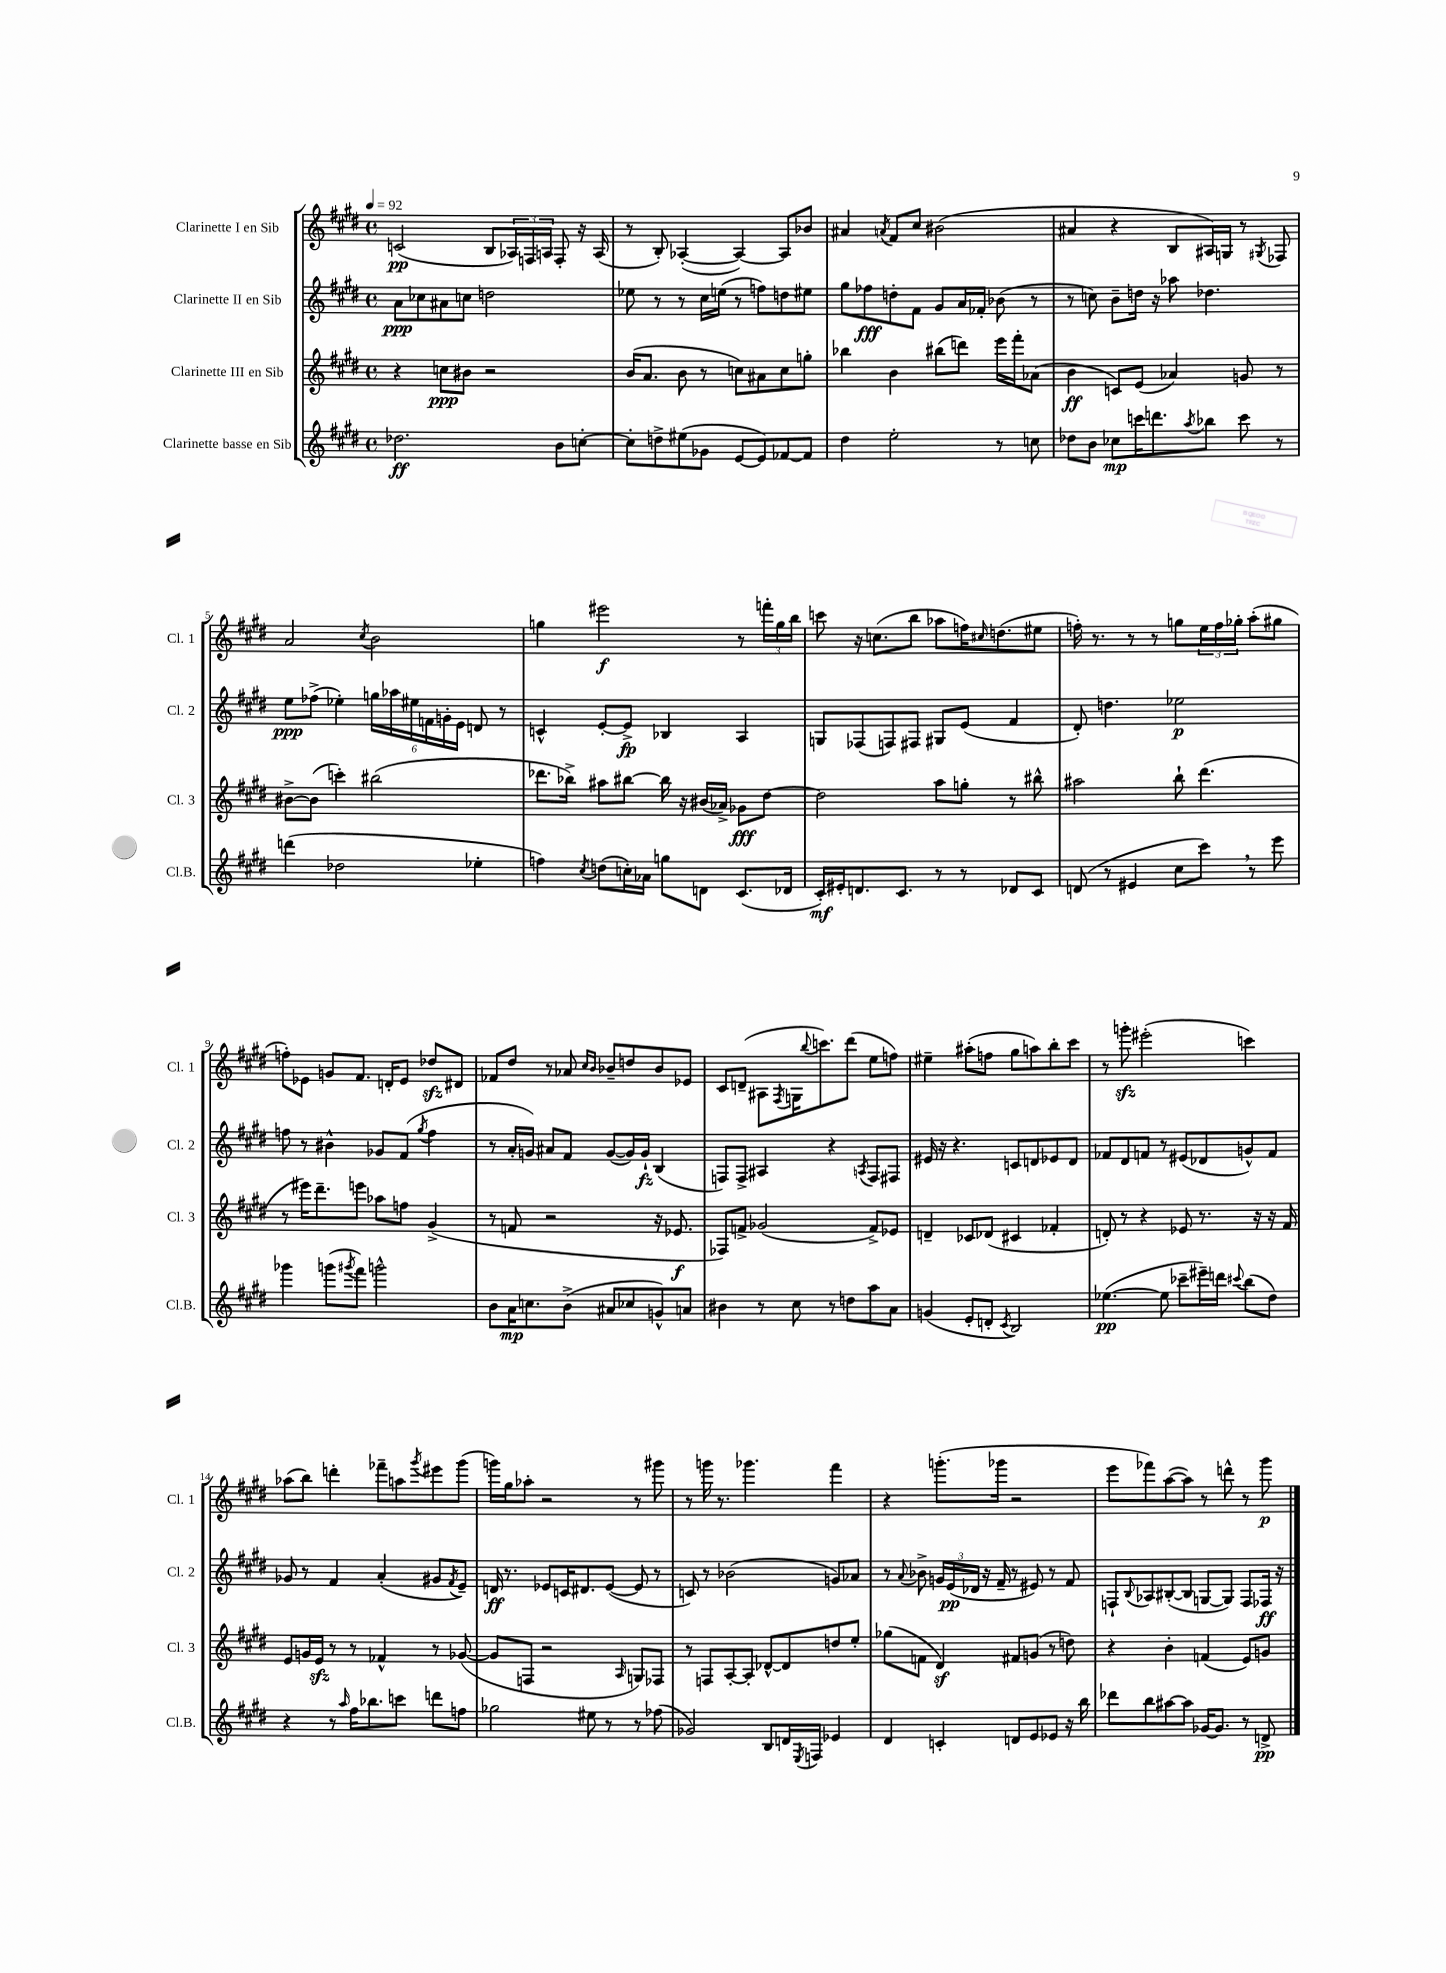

**kern	**dynam	**kern	**dynam	**kern	**dynam	**kern	**dynam
*part4	*part4	*part3	*part3	*part2	*part2	*part1	*part1
*staff4	*staff4	*staff3	*staff3	*staff2	*staff2	*staff1	*staff1
*I"Clarinette basse en Sib	*	*I"Clarinette III en Sib	*	*I"Clarinette II en Sib	*	*I"Clarinette I en Sib	*
*I'Cl.B.	*	*I'Cl. 3	*	*I'Cl. 2	*	*I'Cl. 1	*
*clefG2	*	*clefG2	*	*clefG2	*	*clefG2	*
*k[f#c#g#d#]	*	*k[f#c#g#d#]	*	*k[f#c#g#d#]	*	*k[f#c#g#d#]	*
*M4/4	*	*M4/4	*	*M4/4	*	*M4/4	*
*met(c)	*	*met(c)	*	*met(c)	*	*met(c)	*
*MM92	*	*MM92	*	*MM92	*	*MM92	*
=1	=1	=1	=1	=1	=1	=1	=1
2.dd-X\	ff	4r	.	8a\L	ppp	(2cn/	pp
.	.	.	.	8cc-X\	.	.	.
.	.	8ccn\L	ppp	8a#X\	.	.	.
.	.	8b#X\J	.	8ccn\J	.	.	.
.	.	2r	.	2ddn\	.	8B/L	.
.	.	.	.	.	.	24A-X/L)	.
.	.	.	.	.	.	24Fn/	.
.	.	.	.	.	.	24An/JJ	.
8b\L	.	.	.	.	.	8F'/	.
[8ccn'\J	.	.	.	.	.	16r	.
.	.	.	.	.	.	(16A/	.
=2	=2	=2	=2	=2	=2	=2	=2
8cc'\L]	.	(16b/KL	.	8ee-X\	.	8r	.
.	.	8.a/J	.	.	.	.	.
8ddn^\	.	.	.	8r	.	8B'/)	.
(8ee#X\	.	8b\	.	8r	.	([4A-X'/	.
8g-X\J	.	8r	.	16cc#\LL	.	.	.
.	.	.	.	(16een\JJ	.	.	.
[8e/L	.	8ccn\L)	.	8r	.	4A-/_)	.
8e/])	.	8a#X\	.	8ffn\L)	.	.	.
[8f-X/	.	8cc\	.	8ddn\	.	8A-/L]	.
8f-/J]	.	8ggn'\J	.	8ee#X\J	.	8b-X/J	.
=3	=3	=3	=3	=3	=3	=3	=3
4dd#\	.	4bb-X\	.	8gg#\L	.	4a#X/	.
.	.	.	.	8ff-X\	fff	.	.
.	.	.	.	.	.	8qan/	.
2ee'\	.	4b\	.	8ddn'\	.	8f#/L	.
.	.	.	.	8f#\J	.	8cc#/J	.
.	.	(8bb#X\L	.	8g#/L	.	(2b#X\	.
.	.	8dddn\J)	.	16a/L	.	.	.
.	.	.	.	16f-X'/JJ	.	.	.
8r	.	16eee\LL	.	(8b-X\	.	.	.
.	.	16fff#'\J	.	.	.	.	.
8ccn\	.	(8a-X\J	.	8r	.	.	.
=4	=4	=4	=4	=4	=4	=4	=4
8dd-X\L	.	4b\	ff	8r	.	4a#X/	.
8b\J	.	.	.	8ccn\)	.	.	.
8cc-X\L	mp	8cn/L)	.	8b~\L	.	4r	.
16cccn\K	.	(8e/J	.	16ddn\Jk	.	.	.
8.dddn\	.	.	.	16r	.	.	.
.	.	4a-X/)	.	8aa-X\	.	8B/L	.
8qaa/	.	.	.	.	.	.	.
8bb-X\J	.	.	.	4.dd-X\	.	16A#X/L)	.
.	.	.	.	.	.	16Gn/JJ	.
8ccc\	.	8gn/	.	.	.	8r	.
.	.	.	.	.	.	8qG#X/	.
8r	.	8r	.	.	.	8F-X/	.
!!LO:LB:g=z
=5	=5	=5	=5	=5	=5	=5	=5
(4dddn\	.	[8b#X^\L	.	8ee\L	ppp	2a/	.
.	.	(8b#\J]	.	(8ff-X^\J	.	.	.
2dd-X\	.	4cccn'\)	.	4ee-X'\)	.	.	.
.	.	.	.	.	.	8qcc#/	.
.	.	(2bb#X\	.	24ggn\LL	.	2b\	.
.	.	.	.	24aa-X\	.	.	.
.	.	.	.	24ee#X\	.	.	.
.	.	.	.	24fn\	.	.	.
.	.	.	.	24gn'\	.	.	.
.	.	.	.	24e\JJ	.	.	.
4ee-X'\	.	.	.	8dn/	.	.	.
.	.	.	.	8r	.	.	.
=6	=6	=6	=6	=6	=6	=6	=6
4ffn\)	.	8.ddd-X\L	.	4cn^^/	.	4ggn\	.
.	.	16bb-X^\Jk)	.	.	.	.	.
8qcc#/	.	.	.	.	.	.	.
(8ddn\L	.	8aa#X\L	.	[8e'/L	.	2eee#X\	f
16ccn'\L)	.	[8bb#X\J	.	8e^/J]	fp	.	.
16a-X\JJ	.	.	.	.	.	.	.
8ggn\L	.	16bb#\]	.	4B-X/	.	.	.
.	.	16r	.	.	.	.	.
8dn\J	.	(16b#X/LL	.	.	.	.	.
.	.	16a-X^/JJ)	.	.	.	.	.
(8.c#/L	.	8g-X\L	fff	4A/	.	8r	.
.	.	[8dd#\J	.	.	.	24fffn'\LL	.
.	.	.	.	.	.	24gg\	.
16d-X/Jk	.	.	.	.	.	.	.
.	.	.	.	.	.	24bb\JJ	.
=7	=7	=7	=7	=7	=7	=7	=7
16c#'/LL)	mf	2dd#\]	.	8Gn/L	.	8cccn\	.
16e#X'/J	.	.	.	.	.	.	.
8.dn/	.	.	.	(8F-X/	.	16r	.
.	.	.	.	.	.	(8.ccn\L	.
.	.	.	.	8Fn/)	.	.	.
8.c#/J	.	.	.	.	.	.	.
.	.	.	.	8F#X/J	.	8bb\J	.
8r	.	8aa\L	.	8G#X/L	.	8aa-X\L	.
8r	.	8ggn'\J	.	(8e/J	.	16ffn\K)	.
.	.	.	.	.	.	16qqcc#X/	.
.	.	.	.	.	.	(8.ddn\	.
8d-X/L	.	8r	.	4f#/	.	.	.
8c#/J	.	8bb#X^^\	.	.	.	8ee#X\J	.
=8	=8	=8	=8	=8	=8	=8	=8
(8dn/	.	2aa#X\	.	8d#'/)	.	16ffn'\)	.
.	.	.	.	.	.	8.r	.
8r	.	.	.	4.ddn\	.	.	.
4e#X/	.	.	.	.	.	8r	.
.	.	.	.	.	.	8r	.
8cc#\L	.	8bb`\	.	2ee-X\	p	8ggn\L	.
8ccc#,\J)	.	(4.ddd#\	.	.	.	24ee\L	.
.	.	.	.	.	.	24ff\	.
.	.	.	.	.	.	24gg-X'\JJ	.
8r	.	.	.	.	.	(8aa'\L	.
8eee\	.	.	.	.	.	8gg#X\J	.
!!LO:LB:g=z
=9	=9	=9	=9	=9	=9	=9	=9
4ggg-X\	.	8r	.	8ffn\	.	8ffn'\L)	.
.	.	16eee#X\KL)	.	8r	.	8e-X\J	.
.	.	8.ddd#~\	.	.	.	.	.
(8gggn\L	.	.	.	4b#X^^\	.	8gn/L	.
8qggg#X/	.	.	.	.	.	.	.
8fff#\J)	.	8eeen\J	.	.	.	8.f#/J	.
2gggn^^\	.	8aa-X\L	.	8g-X/L	.	.	.
.	.	.	.	.	.	16dn'/KL	.
.	.	8ffn\J	.	(8f#/J	.	8e-/J	.
.	.	.	.	8qgg#/	.	.	.
.	.	(4g#^/	.	4ff\	.	8dd-Xzz/L	.
.	.	.	.	.	.	8d#X/J	.
=10	=10	=10	=10	=10	=10	=10	=10
8b\L	.	8r	.	8r	.	8f-X/L	.
16a\K	mp	8fn/	.	16a'/LL	.	8dd#/J	.
8.ccn\	.	.	.	16gn/JJ)	.	.	.
.	.	2r	.	8a#X/L	.	8r	.
(8b^\J	.	.	.	8f#/J	.	8a-X/	.
.	.	.	.	.	.	16qqcc#/LL	.
.	.	.	.	.	.	16qqb/JJ	.
8a#X/L	.	.	.	([8g/L	.	8b-X~/L	.
8cc-X/	.	.	.	16g/L])	.	8ddn/	.
.	.	.	.	16g`/JJ	fz	.	.
8gn^^/)	.	16r	.	(4B/	.	8b-/	.
.	.	8.e-X/	f	.	.	.	.
8an/J	.	.	.	.	.	8e-X/J	.
=11	=11	=11	=11	=11	=11	=11	=11
4b#X\	.	8F-X/L)	.	8Fn/L)	.	8c#/L	.
.	.	8fn^/J	.	8F^/J	.	(8dn~/J	.
8r	.	(2g-X/	.	4A#X/	.	8A#X\L	.
.	.	.	.	.	.	8qF#/	.
8cc#\	.	.	.	.	.	16Gn\K	.
.	.	.	.	.	.	8qqbb/	.
.	.	.	.	.	.	8.cccn\)	.
8r	.	.	.	4r	.	.	.
8ddn\L	.	.	.	.	.	(8ddd#\J	.
.	.	.	.	8qAn/	.	.	.
8aa\	.	8f^/L)	.	8F/L	.	8ee\L	.
8a\J	.	8e-X/J	.	8F#X/J	.	8ffn\J)	.
=12	=12	=12	=12	=12	=12	=12	=12
(4gn/	.	4dn~/	.	16e#X/	.	4ee#X~\	.
.	.	.	.	16r	.	.	.
.	.	.	.	4.r	.	.	.
8e'/L	.	8c-X/L	.	.	.	(8aa#X'\L	.
8dn'/J	.	(8d-X/J	.	.	.	8ffn\J	.
8qc#/	.	.	.	.	.	.	.
2B/)	.	4c#X/	.	8cn/L	.	8gg#\L	.
.	.	.	.	8dn/	.	8aan\)	.
.	.	4f-X'/	.	8e-X/	.	8bb'\	.
.	.	.	.	8d/J	.	8ccc#\J	.
=13	=13	=13	=13	=13	=13	=13	=13
([4.ee-X\	pp	8dn'/)	.	8f-X/L	.	8r	.
.	.	8r	.	8d#/	.	8gggnzz'\	.
.	.	4r	.	8fn/J	.	(2eee#X'\	.
8ee-\]	.	.	.	8r	.	.	.
8ccc-X~\L	.	8e-X/	.	(8e#X/L	.	.	.
16eee#X~\L)	.	8.r	.	8d-X/	.	.	.
16dddn\JJ	.	.	.	.	.	.	.
8qqccc#X/	.	.	.	.	.	.	.
(8bb\L	.	.	.	8gn^^/)	.	4cccn\)	.
.	.	16r	.	.	.	.	.
8dd#\J)	.	16r	.	8f/J	.	.	.
.	.	16f#/	.	.	.	.	.
!!LO:LB:g=z
=14	=14	=14	=14	=14	=14	=14	=14
4r	.	8e/L	.	8g-X/	.	(8aa-X\L	.
.	.	16gn/L	.	8r	.	8bb\J)	.
.	.	16ezz/JJ	.	.	.	.	.
8r	.	8r	.	4f#/	.	4dddn'\	.
16qqaa/	.	.	.	.	.	.	.
16ff#\KL	.	8r	.	.	.	.	.
8.bb-X\	.	.	.	.	.	.	.
.	.	4f-X^^/	.	(4a'/	.	8fff-X~\L	.
8cccn\J	.	.	.	.	.	8aan\	.
.	.	.	.	.	.	8qggg#/	.
8dddn\L	.	8r	.	8g#X/L	.	8eee#X\	.
.	.	.	.	8qf#/	.	.	.
8ffn\J	.	([8g-X/	.	8e~/J)	.	(8ggg#\J	.
=15	=15	=15	=15	=15	=15	=15	=15
2gg-X\	.	8g-/L]	.	16dn/	ff	16gggn\LL)	.
.	.	.	.	8.r	.	16gg#\J	.
.	.	8Fn/J	.	.	.	8aa-X'\J	.
.	.	2r	.	8e-X/L	.	2r	.
.	.	.	.	16cn/K	.	.	.
.	.	.	.	8.d#X/	.	.	.
8ee#X\	.	.	.	.	.	.	.
8r	.	.	.	([8e-/J	.	.	.
.	.	16qqA/	.	.	.	.	.
8r	.	8Gn/L)	.	8e-/]	.	8r	.
(8ff-X\	.	8F-X/J	.	8r	.	8ggg#X\	.
=16	=16	=16	=16	=16	=16	=16	=16
2g-X/)	.	8r	.	8cn/)	.	8r	.
.	.	8Fn/L	.	8r	.	16gggn\	.
.	.	.	.	.	.	8.r	.
.	.	[8A'/	.	(2b-X\	.	.	.
.	.	8A'/J]	.	.	.	4.ggg-X\	.
8B/L	.	[8d-X^^/L	.	.	.	.	.
16dn/L	.	8d-/]	.	.	.	.	.
8qE/	.	.	.	.	.	.	.
16Fn/JJ	.	.	.	.	.	.	.
4e-X/	.	8ddn/	.	8gn/L)	.	4fff#\	.
.	.	8ee'/J	.	8a-X/J	.	.	.
=17	=17	=17	=17	=17	=17	=17	=17
4d#/	.	(8gg-X\L	.	8r	.	4r	.
.	.	.	.	8qqa/	.	.	.
.	.	8fn\J	.	8b-X^\	.	.	.
4cn'/	.	4d#z/)	.	24gn/LL	.	(8.gggn'\L	.
.	.	.	.	(24e/	pp	.	.
.	.	.	.	24d-X/JJ	.	.	.
.	.	.	.	16r	.	.	.
.	.	.	.	16f#~/	.	16ggg-X\Jk	.
8dn/L	.	8f#X/L	.	8r	.	2r	.
8e/	.	(8gn/J	.	8e#X/)	.	.	.
8e-X/J	.	8r	.	8r	.	.	.
16r	.	8ddn\)	.	8f#/	.	.	.
16bb\	.	.	.	.	.	.	.
=18	=18	=18	=18	=18	=18	=18	=18
8ddd-X\L	.	4r	.	8Fn`/L	.	8eee\L	.
.	.	.	.	8qqB/	.	.	.
8bb\	.	.	.	8A-X/	.	8fff-X\)	.
[8aa#X\	.	4b'\	.	([8B#X'/	.	([8aa\	.
8aa#\J]	.	.	.	8B#/J]	.	8aa\J])	.
[16g-X/KL	.	(4fn/	.	[8Gn/L	.	8r	.
8.g-/J]	.	.	.	.	.	.	.
.	.	.	.	8G/J])	.	8dddn^^\	.
8r	.	8e/L)	.	8F/L	.	8r	.
8dn^/	pp	8gn/J	.	16F-X/Jk	ff	8ggg#\	p
.	.	.	.	16r	.	.	.
==	==	==	==	==	==	==	==
*-	*-	*-	*-	*-	*-	*-	*-
